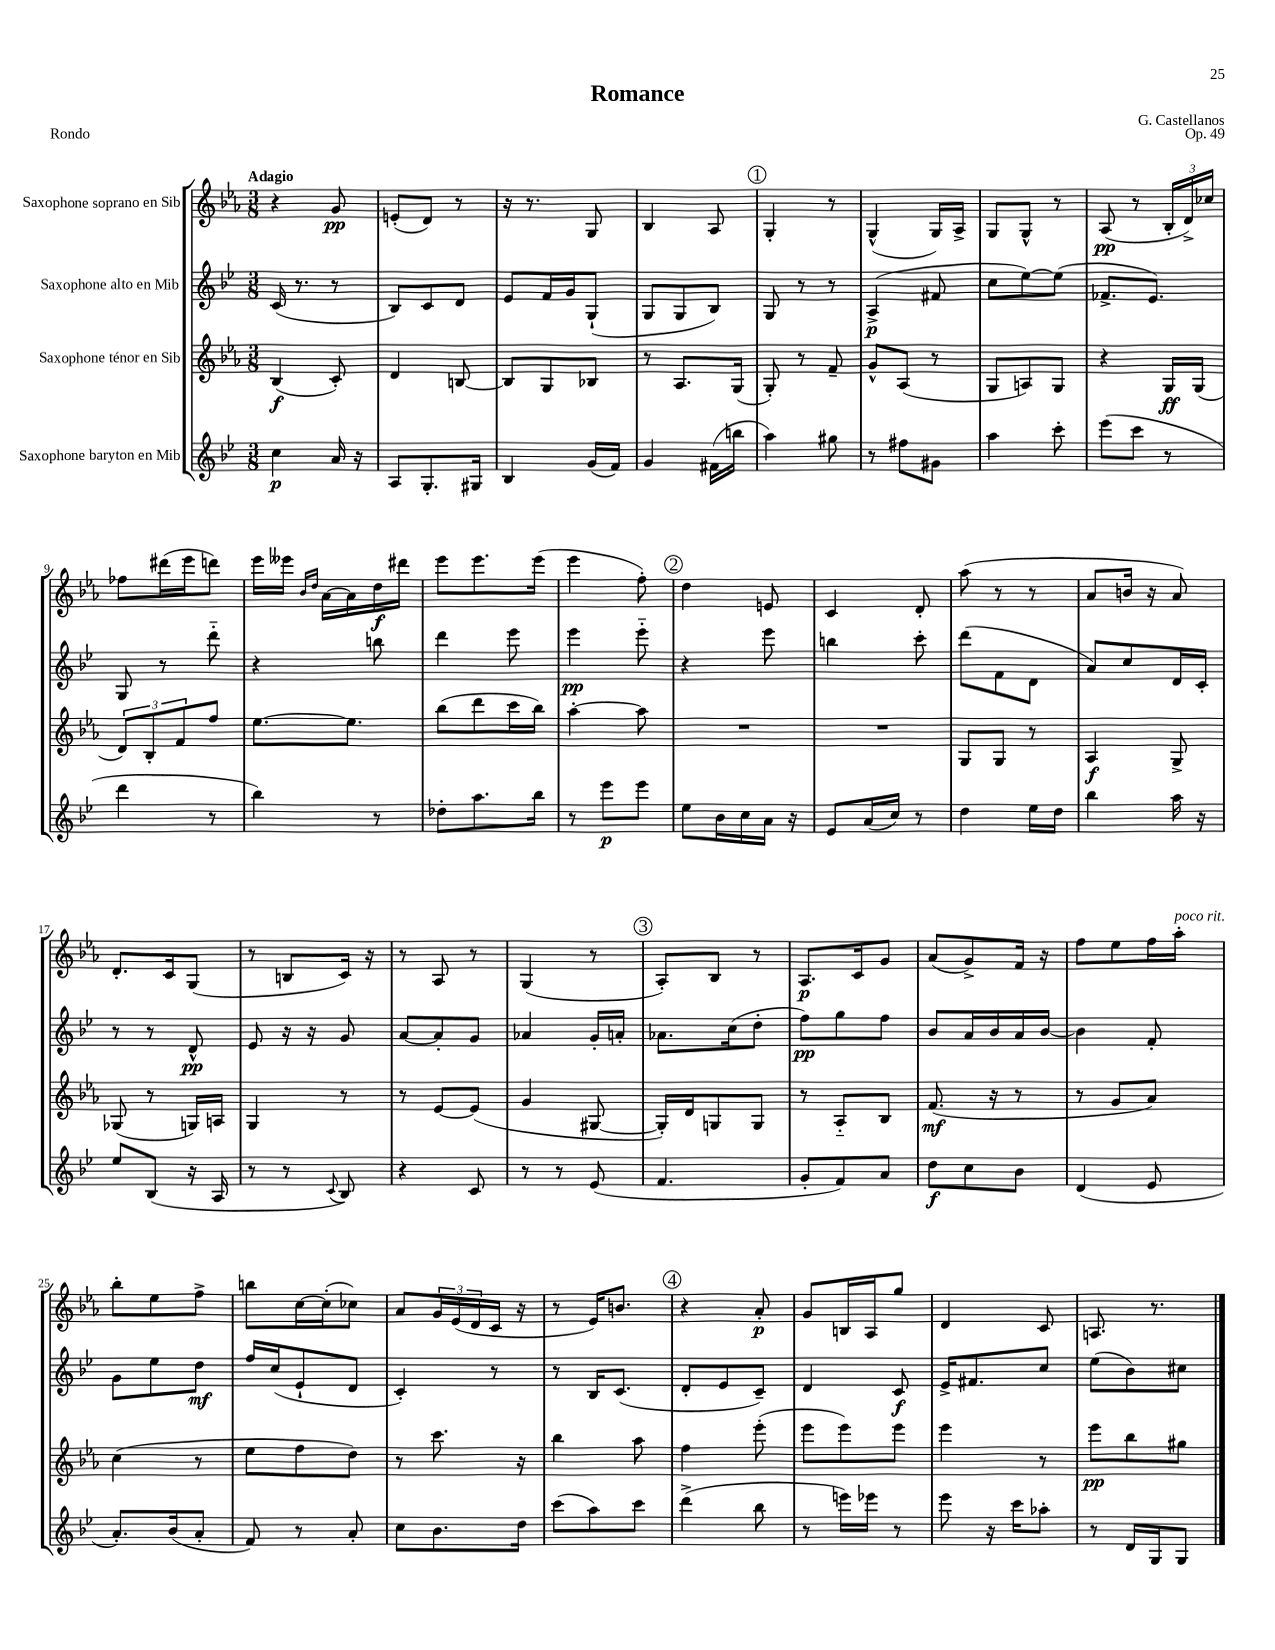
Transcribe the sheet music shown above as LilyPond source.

\header { title = "Romance" composer = "G. Castellanos" opus = "Op. 49" piece = "Rondo" }
<<
\new StaffGroup <<
\new Staff = "s0" \with { instrumentName = "Saxophone soprano en Sib" } {
    \clef treble \key ees \major \numericTimeSignature \time 3/8 \tempo "Adagio"
    r4 g'8\pp |
    e'8-.( d'8) r8 |
    r16 r8. g8 |
    bes4 aes8 |
    \mark \markup { \circle "1" } g4-. r8 |
    g4-^( g16) aes16-> |
    g8 g8-^ r8 |
    aes8\pp( r8 \tuplet 3/2 { bes16-. d'16->) ces''16 } |
    fes''8 dis'''16( ees'''16 d'''8) |
    ees'''16 eeses'''16 \grace { bes'16 d''16 } aes'16~ aes'16 d''16\f dis'''16 |
    ees'''8 ees'''8. ees'''16( |
    ees'''4 f''8-.) |
    \mark \markup { \circle "2" } d''4 e'8 |
    c'4 d'8-. |
    aes''8( r8 r8 |
    aes'8 b'16 r16 aes'8) |
    d'8.-. c'16 g8( |
    r8 b8 c'16) r16 |
    r8 aes8 r8 |
    g4( r8 |
    \mark \markup { \circle "3" } aes8-.) bes8 r8 |
    aes8.\p c'16 g'8 |
    aes'8( g'8->) f'16 r16 |
    f''8 ees''8 f''16 aes''16-.^\markup { \italic "poco rit." } |
    bes''8-. ees''8 f''8-> |
    b''8 c''16~ c''16-.( ces''8) |
    aes'8 \tuplet 3/2 { g'16 ees'16( d'16 } c'16 r16 |
    r8 ees'16) b'8. |
    \mark \markup { \circle "4" } r4 aes'8-.\p |
    g'8 b16 aes16 g''8 |
    d'4 c'8 |
    a8. r8. \bar "|." |
}
\new Staff = "s1" \with { instrumentName = "Saxophone alto en Mib" } {
    \clef treble \key bes \major \numericTimeSignature \time 3/8
    c'16( r8. r8 |
    bes8) c'8 d'8 |
    ees'8 f'16 g'16 g8-!( |
    g8 g8 bes8) |
    \mark \markup { \circle "1" } g8 r8 r8 |
    a4->\p( fis'8 |
    c''8 ees''8~) ees''8( |
    fes'8.-> ees'8.) |
    g8 r8 d'''8-_ |
    r4 b''8 |
    d'''4 ees'''8 |
    ees'''4\pp ees'''8-_ |
    \mark \markup { \circle "2" } r4 ees'''8 |
    b''4 c'''8-. |
    d'''8( f'8 d'8 |
    a'8) c''8 d'16 c'16-. |
    r8 r8 d'8-^\pp |
    ees'8 r16 r16 g'8 |
    a'8~ a'8-. g'8 |
    aes'4 g'16-. a'16-. |
    \mark \markup { \circle "3" } aes'8. c''16( d''8-. |
    f''8\pp) g''8 f''8 |
    bes'8 a'16 bes'16 a'16 bes'16~ |
    bes'4 f'8-. |
    g'8 ees''8 d''8\mf |
    f''16 c''16( ees'8-! d'8 |
    c'4-.) r8 |
    r8 bes16 c'8.( |
    \mark \markup { \circle "4" } d'8-. ees'8 c'8--) |
    d'4 c'8\f |
    ees'16-> fis'8. c''8 |
    ees''8( bes'8) cis''8 \bar "|." |
}
\new Staff = "s2" \with { instrumentName = "Saxophone ténor en Sib" } {
    \clef treble \key ees \major \numericTimeSignature \time 3/8
    bes4\f( c'8-.) |
    d'4 b8~ |
    b8 g8 bes8 |
    r8 aes8. g16( |
    \mark \markup { \circle "1" } g8-.) r8 f'8-- |
    g'8-^ aes8( r8 |
    g8 a8) g8 |
    r4 g16\ff g16( |
    \tuplet 3/2 { d'8) bes8-. f'8 } f''8 |
    ees''8.~ ees''8. |
    bes''8( d'''8 c'''16 bes''16) |
    aes''4~-. aes''8 |
    \mark \markup { \circle "2" } R4. |
    R4. |
    g8 g8 r8 |
    aes4\f g8-> |
    ges8( r8 g16) a16 |
    g4 r8 |
    r8 ees'8~ ees'8( |
    g'4 gis8~ |
    \mark \markup { \circle "3" } gis16-.) d'16 g8 g8 |
    r8 aes8-_ bes8 |
    f'8.\mf( r16 r8 |
    r8 g'8 aes'8) |
    c''4( r8 |
    ees''8 f''8 d''8) |
    r8 c'''8. r16 |
    bes''4 aes''8 |
    \mark \markup { \circle "4" } f''4 ees'''8-.( |
    ees'''8 ees'''8) ees'''8 |
    ees'''4 r8 |
    ees'''8\pp bes''8 gis''8 \bar "|." |
}
\new Staff = "s3" \with { instrumentName = "Saxophone baryton en Mib" } {
    \clef treble \key bes \major \numericTimeSignature \time 3/8
    c''4\p a'16 r16 |
    a8 g8.-. gis16 |
    bes4 g'16( f'16) |
    g'4 fis'16( b''16 |
    \mark \markup { \circle "1" } a''4) gis''8 |
    r8 fis''8 gis'8 |
    a''4 c'''8-. |
    ees'''8( c'''8 r8 |
    d'''4 r8 |
    bes''4) r8 |
    des''8-. a''8. bes''16 |
    r8 ees'''8\p ees'''8 |
    \mark \markup { \circle "2" } ees''8 bes'16 c''16 a'16 r16 |
    ees'8 a'16( c''16) r8 |
    d''4 ees''16 d''16 |
    bes''4 a''16 r16 |
    ees''8 bes8( r16 a16 |
    r8 r8 \appoggiatura { c'8 } bes8) |
    r4 c'8 |
    r8 r8 ees'8( |
    \mark \markup { \circle "3" } f'4. |
    g'8-. f'8) a'8 |
    d''8\f c''8 bes'8 |
    d'4( ees'8 |
    a'8.-.) bes'16( a'8-. |
    f'8) r8 a'8-. |
    c''8 bes'8. d''16 |
    c'''8( a''8) c'''8 |
    \mark \markup { \circle "4" } d'''4->( bes''8 |
    r8 e'''16) ees'''16 r8 |
    ees'''8 r16 c'''16 aes''8-. |
    r8 d'16 g16 g8 \bar "|." |
}
>>
>>
